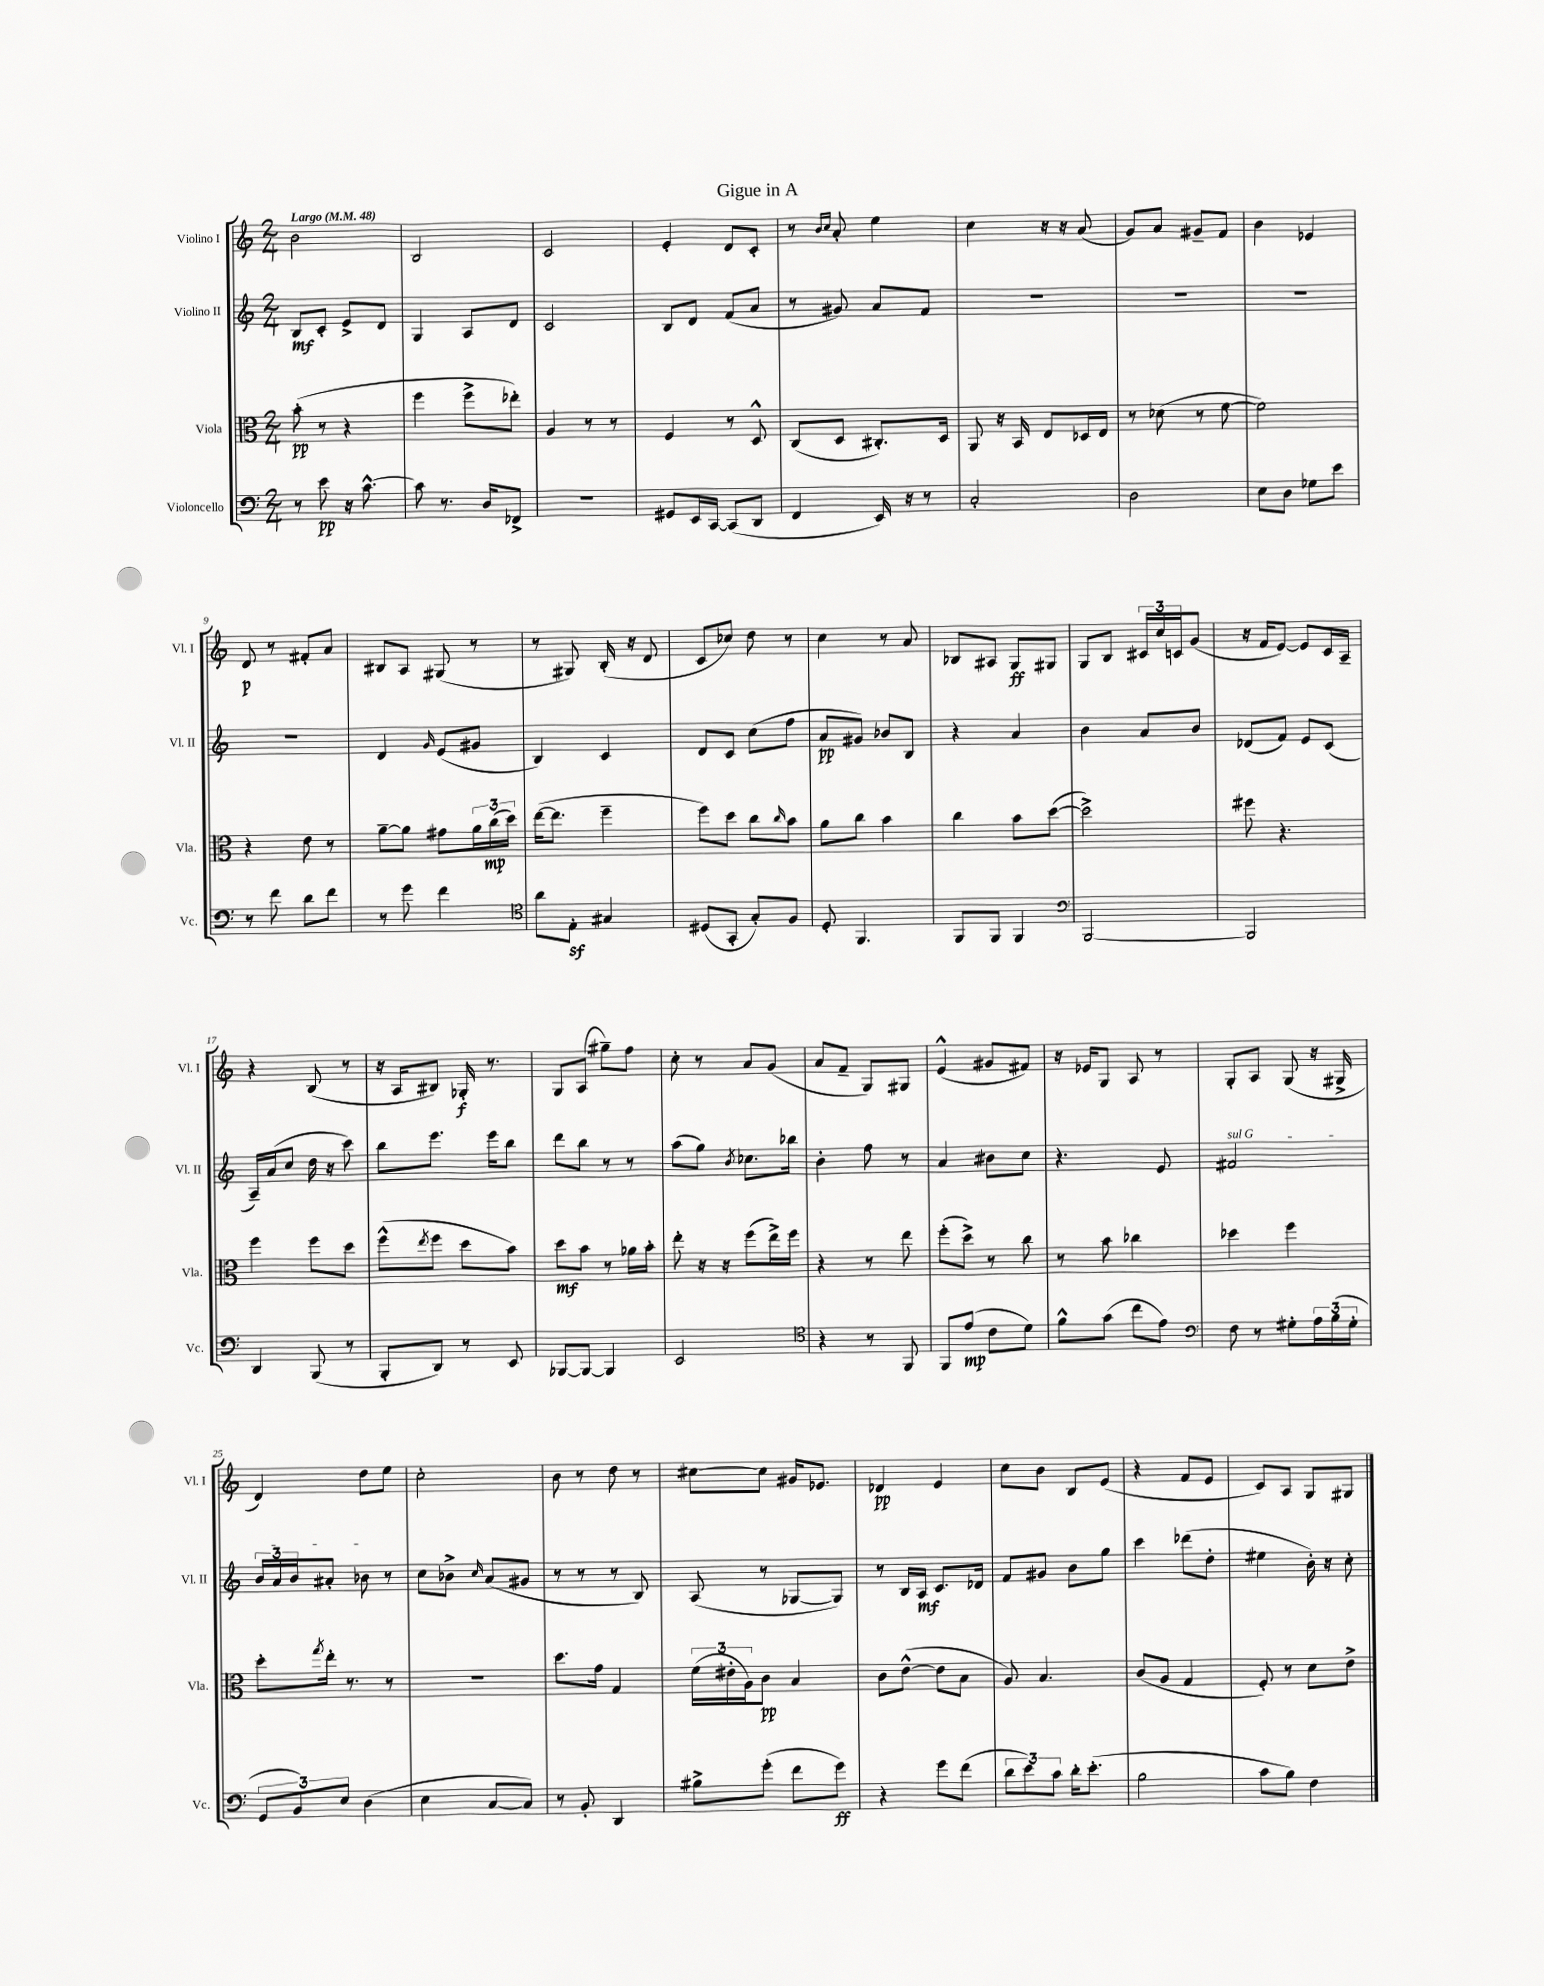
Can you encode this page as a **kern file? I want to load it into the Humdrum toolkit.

**kern	**kern	**kern	**kern
*staff4	*staff3	*staff2	*staff1
*clefF4	*clefC3	*clefG2	*clefG2
*k[]	*k[]	*k[]	*k[]
*M2/4	*M2/4	*M2/4	*M2/4
*MM48	*MM48	*MM48	*MM48
8r	(8b'	8B	2b
8e	8r	8c'	.
16r	4r	8e^	.
[8.c^^	.	.	.
.	.	8d	.
=	=	=	=
8c]	4ff	4G	2B
8.r	.	.	.
.	8ff^	8A	.
16D	.	.	.
8FF-^	8ee-')	8d	.
=	=	=	=
2r	4A	2c	2c
.	8r	.	.
.	8r	.	.
=	=	=	=
8GG#	4F	8B	4e'
16EE	.	8d	.
[16CC	.	.	.
(8CC]	8r	(8f	8d
8DD	8D^^	8a	8c'
=	=	=	=
4FF	(8C	8r	8r
.	.	.	16qqb
.	.	.	16qqcc
.	8D	8g#)	8a'
16EE)	8.C#')	8a	4ee
16r	.	.	.
8r	.	8f	.
.	16D	.	.
=	=	=	=
2C'	8AA	2r	4cc
.	16r	.	.
.	16BB	.	.
.	8E	.	16r
.	.	.	16r
.	16D-	.	(8a
.	16E	.	.
=	=	=	=
2D	8r	2r	8g)
.	(8d-	.	8a
.	8r	.	8g#~
.	[8f	.	8f
=	=	=	=
8E	2f])	2r	4b
8D	.	.	.
8G-	.	.	4e-
8e	.	.	.
=	=	=	=
8r	4r	2r	8d
8f	.	.	8r
8d	8e	.	8f#'
8f	8r	.	8a
=	=	=	=
8r	[8a~	4d	8B#
8g	8a]	.	8A
.	.	16qqg	.
4f	8g#	(8e	(8G#
.	24a	8g#	8r
.	(24cc	.	.
.	24dd)	.	.
=	=	=	=
*clefC4	*	*	*
8a	([16ee	4B)	8r
.	8.ee]	.	.
8E'	.	.	8G#)
4G#	4ff~	4c	(16B'
.	.	.	16r
.	.	.	8d
=	=	=	=
(8D#	8ff)	8d	8c
8GG'	8dd	8c	8cc-)
8G')	8cc	(8cc	8dd
.	16qqcc	.	.
8F	8b	8ff	8r
=	=	=	=
8D'	8a	8a	4cc
4.FF	8cc	8g#)	.
.	4b	8b-	8r
.	.	8B	8a
=	=	=	=
8FF	4cc	4r	8B-
8FF	.	.	8A#
4FF	8b	4a	8G
.	([8dd	.	8G#
=	=	=	=
*clefF4	*	*	*
[2BBB	2dd^])	4b	8G
.	.	.	8B
.	.	8a	24c#
.	.	.	24cc
.	.	.	24c
.	.	8b	(8g
=	=	=	=
2BBB]	8ff#	(8d-	16r
.	.	.	16f
.	4.r	8f)	[8e)
.	.	8e	8e]
.	.	(8c	16c
.	.	.	16A~
=	=	=	=
4DD	4ff	16A~)	4r
.	.	(16a	.
.	.	8cc	.
(8BBB	8ff	16dd	(8B
.	.	16r	.
8r	8dd	8ccc)	8r
=	=	=	=
8BBB'	(8ff^^	8bb	16r
.	.	.	16A
.	8qee	.	.
8DD)	8ff	8.eee	8B#)
8r	8dd	.	16G-'
.	.	16eee	8.r
8EE	8b)	8bb	.
=	=	=	=
[8BBB-	8dd	8ddd	8G
8BBB-_	8b	8bb	(8A
4BBB-]	8r	8r	8gg#~)
.	16a-	8r	8ff
.	16b'	.	.
=	=	=	=
2EE	8ee'	(8aa	8cc'
.	16r	8gg)	8r
.	16r	.	.
.	.	8qb	.
.	(8ff	8.cc-	8a
.	16ee^)	.	(8g
.	16ff	16bb-	.
=	=	=	=
*clefC4	*	*	*
4r	4r	4b'	8a
.	.	.	8f~
8r	8r	8ff	8G)
8FF	8ee	8r	8G#
=	=	=	=
8FF	(8ff'	4a	(4e^^
(8e	8dd^)	.	.
8c	8r	8b#	8g#
8d)	8cc	8cc	8f#)
=	=	=	=
8f^^	8r	4.r	16r
.	.	.	16e-
(8g	8b	.	8G
8cc	4cc-	.	8A
8e)	.	8e	8r
=	=	=	=
*clefF4	*	*	*
8F	4dd-	2f#	8G'
8r	.	.	8A
8G#'	4ff	.	(8G
24A	.	.	16r
(24B	.	.	.
.	.	.	16G#^
24G#'	.	.	.
=	=	=	=
12GG	8dd'	24b	4d)
.	.	24a	.
12BB)	.	24b	.
.	8qgg	.	.
.	16ee'	8a#'	.
12E	.	.	.
.	8.r	.	.
(4D	.	8b-	8dd
.	8r	8r	8ee
=	=	=	=
4E	2r	8cc	2cc'
.	.	8b-^	.
.	.	16qqcc	.
[8C	.	(8a	.
8C])	.	8g#	.
=	=	=	=
8r	8.dd	8r	8b
8BB'	.	8r	8r
.	16g	.	.
4DD	4G	8r	8dd
.	.	8B)	8r
=	=	=	=
8B#^	(24f	(8A	[8cc#
.	24e#'	.	.
.	24A)	.	.
(8g'	8c	8r	8cc#]
8f	4B	[8G-	16g#
.	.	.	8.e-
8g)	.	8G-])	.
=	=	=	=
4r	8c	8r	4d-
.	([8e^^	16B	.
.	.	16A	.
8g	8e]	8.c	4e
(8f	8B	.	.
.	.	16d-	.
=	=	=	=
12d	8A)	8f	8cc
12e)	.	.	.
.	4.B	8g#	8b
12c	.	.	.
16d'	.	8b	8B
(8.e'	.	.	.
.	.	8gg	(8e
=	=	=	=
2B	(8c	4ccc	4r
.	8A	.	.
.	4G	(8ddd-	8f
.	.	8dd'	8e
=	=	=	=
8c	8F')	4ee#	8c)
8B)	8r	.	8A
4F	8d	16b')	8G
.	.	16r	.
.	8e^	8cc'	8G#
==	==	==	==
*-	*-	*-	*-
